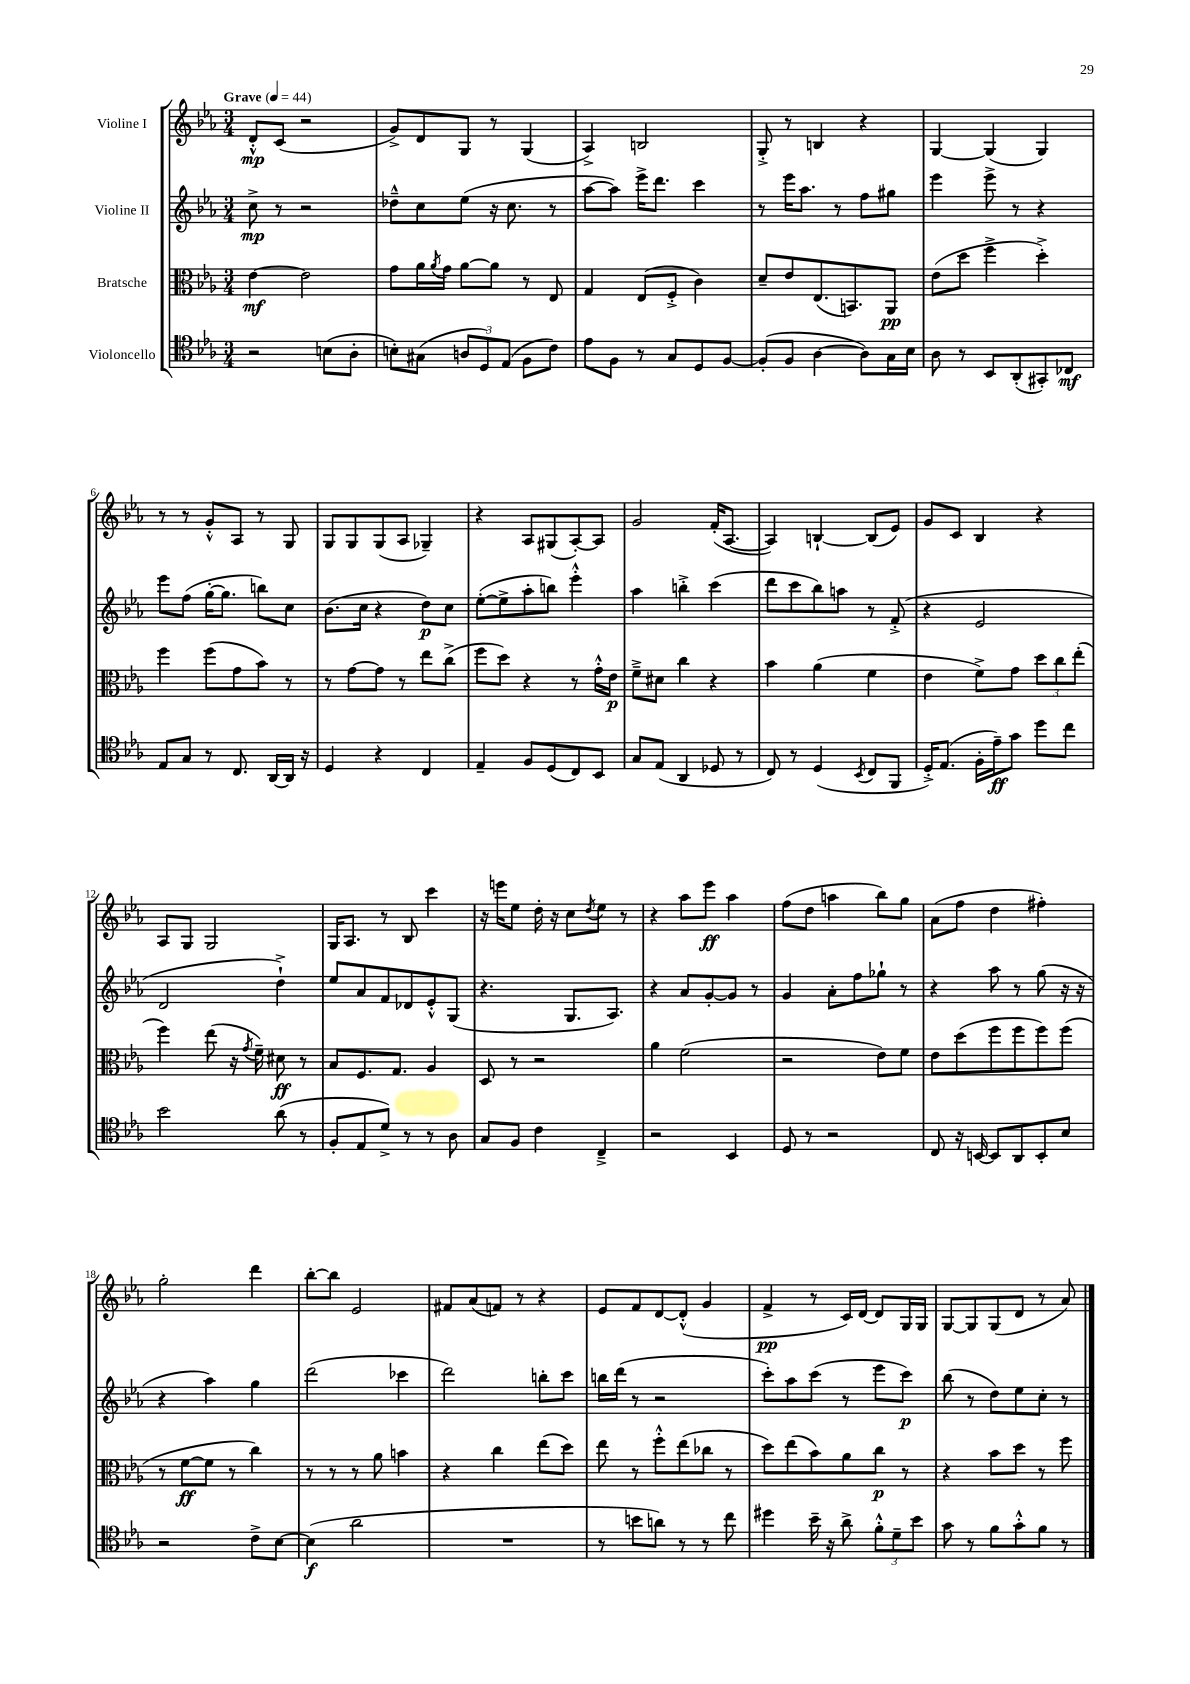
<<
\new StaffGroup <<
\new Staff = "s0" \with { instrumentName = "Violine I" } {
    \clef treble \key ees \major \numericTimeSignature \time 3/4 \tempo "Grave" 4 = 44
    d'8-.-^\mp c'8( r2 |
    g'8->) d'8 g8 r8 g4( |
    aes4->) b2 |
    g8-.-> r8 b4 r4 |
    g4~ g4( g4) |
    r8 r8 g'8-.-^ aes8 r8 g8 |
    g8 g8 g8( aes8 ges4--) |
    r4 aes8 gis8( aes8~-.) aes8 |
    g'2 f'16-.( aes8.~ |
    aes4) b4~-! b8( ees'8) |
    g'8 c'8 bes4 r4 |
    aes8 g8 g2 |
    g16 aes8. r8 bes8 c'''4 |
    r16 e'''16 ees''8 d''16-. r16 c''8 \acciaccatura { d''8 } ees''8 r8 |
    r4 aes''8 ees'''8\ff aes''4 |
    f''8( d''8 a''4 bes''8) g''8 |
    aes'8( f''8 d''4 fis''4-.) |
    g''2-. d'''4 |
    bes''8~-. bes''8 ees'2 |
    fis'8 aes'8( f'8) r8 r4 |
    ees'8 f'8 d'8~ d'8-.-^( g'4 |
    f'4->\pp r8 c'16) d'16~ d'8 g16 g16 |
    g8~ g8 g8( d'8 r8 aes'8) \bar "|." |
}
\new Staff = "s1" \with { instrumentName = "Violine II" } {
    \clef treble \key ees \major \numericTimeSignature \time 3/4
    c''8->\mp r8 r2 |
    des''8---^ c''8 ees''8( r16 c''8. r8 |
    aes''8~ aes''8) ees'''16-> d'''8. c'''4 |
    r8 ees'''16 aes''8. r8 f''8 gis''8 |
    ees'''4 ees'''8-> r8 r4 |
    ees'''8 f''8( g''16~-. g''8. b''8) c''8 |
    bes'8.( c''16 r4 d''8\p) c''8 |
    ees''8~-.( ees''8-> aes''8-. b''8) ees'''4-.-^ |
    aes''4 b''4-.-> c'''4( |
    d'''8 c'''8 bes''8) a''8 r8 f'8-.->( |
    r4 ees'2 |
    d'2 d''4-!->) |
    ees''8 aes'8 f'8 des'8 ees'8-.-^ g8( |
    r4. g8. aes8.) |
    r4 aes'8 g'8~-. g'8 r8 |
    g'4 aes'8-. f''8 ges''8-! r8 |
    r4 aes''8 r8 g''8( r16 r16 |
    r4 aes''4) g''4 |
    d'''2( ces'''4 |
    d'''2) b''8-. c'''8 |
    b''16 d'''16( r8 r2 |
    c'''8-.) aes''8 c'''8( r8 ees'''8 c'''8\p) |
    bes''8( r8 d''8) ees''8 c''8-. r8 \bar "|." |
}
\new Staff = "s2" \with { instrumentName = "Bratsche" } {
    \clef alto \key ees \major \numericTimeSignature \time 3/4
    ees'4~\mf ees'2 |
    g'8 aes'16 \acciaccatura { aes'8 } g'16 aes'8~ aes'8 r8 ees8 |
    g4 ees8( f8-.-> c'4) |
    d'8-- ees'8 ees8.( b,8.) aes,8\pp |
    ees'8( d''8 f''4-> d''4-.->) |
    f''4 f''8( g'8 bes'8) r8 |
    r8 g'8~ g'8 r8 ees''8 c''8->( |
    f''8 d''8) r4 r8 g'16-.-^ ees'16\p |
    f'8---> dis'8 c''4 r4 |
    bes'4 aes'4( f'4 |
    ees'4 f'8->) g'8 \tuplet 3/2 { d''8 c''8 ees''8-.( } |
    f''4) ees''8( r16 \acciaccatura { g'8 } f'16--) dis'8\ff r8 |
    bes8 f8. g8. aes4 |
    d8 r8 r2 |
    aes'4 f'2( |
    r2 ees'8) f'8 |
    ees'8 d''8( f''8 f''8 f''8) f''8( |
    r8 f'8~\ff f'8 r8 c''4) |
    r8 r8 r8 aes'8 b'4 |
    r4 c''4 ees''8( d''8) |
    ees''8 r8 f''8-.-^ ees''8( ces''8 r8 |
    d''8) ees''8( bes'8) aes'8 c''8\p r8 |
    r4 bes'8 d''8 r8 f''8 \bar "|." |
}
\new Staff = "s3" \with { instrumentName = "Violoncello" } {
    \clef tenor \key ees \major \numericTimeSignature \time 3/4
    r2 b8( aes8-. |
    b8-.) gis8( \tuplet 3/2 { a8 d8) ees8( } f8 c'8) |
    ees'8 f8 r8 g8 d8 f8~ |
    f8-.( f8 aes4~ aes8) g16 bes16 |
    aes8 r8 bes,8 aes,8-.( gis,8-.) ces8\mf |
    ees8 g8 r8 c8. aes,16~ aes,16 r16 |
    d4 r4 c4 |
    ees4-- f8 d8( c8) bes,8 |
    g8 ees8( aes,4 des8 r8 |
    c8) r8 d4( \acciaccatura { bes,8 } c8 f,8 |
    d16-.->) ees8.( f16-. ees'16--\ff) g'8 d''8 c''8 |
    bes'2 aes'8( r8 |
    f8-. ees8 d'8->) r8 r8 aes8 |
    g8 f8 c'4 c4---> |
    r2 bes,4 |
    d8 r8 r2 |
    c8 r16 b,16~ b,8 aes,8 b,8-. bes8 |
    r2 c'8-> bes8~ |
    bes4\f( aes'2 |
    R2. |
    r8 b'8 a'8) r8 r8 c''8 |
    dis''4 bes'16-- r16 aes'8-> \tuplet 3/2 { f'8-.-^ d'8-- bes'8 } |
    g'8 r8 f'8 g'8-.-^ f'8 r8 \bar "|." |
}
>>
>>
